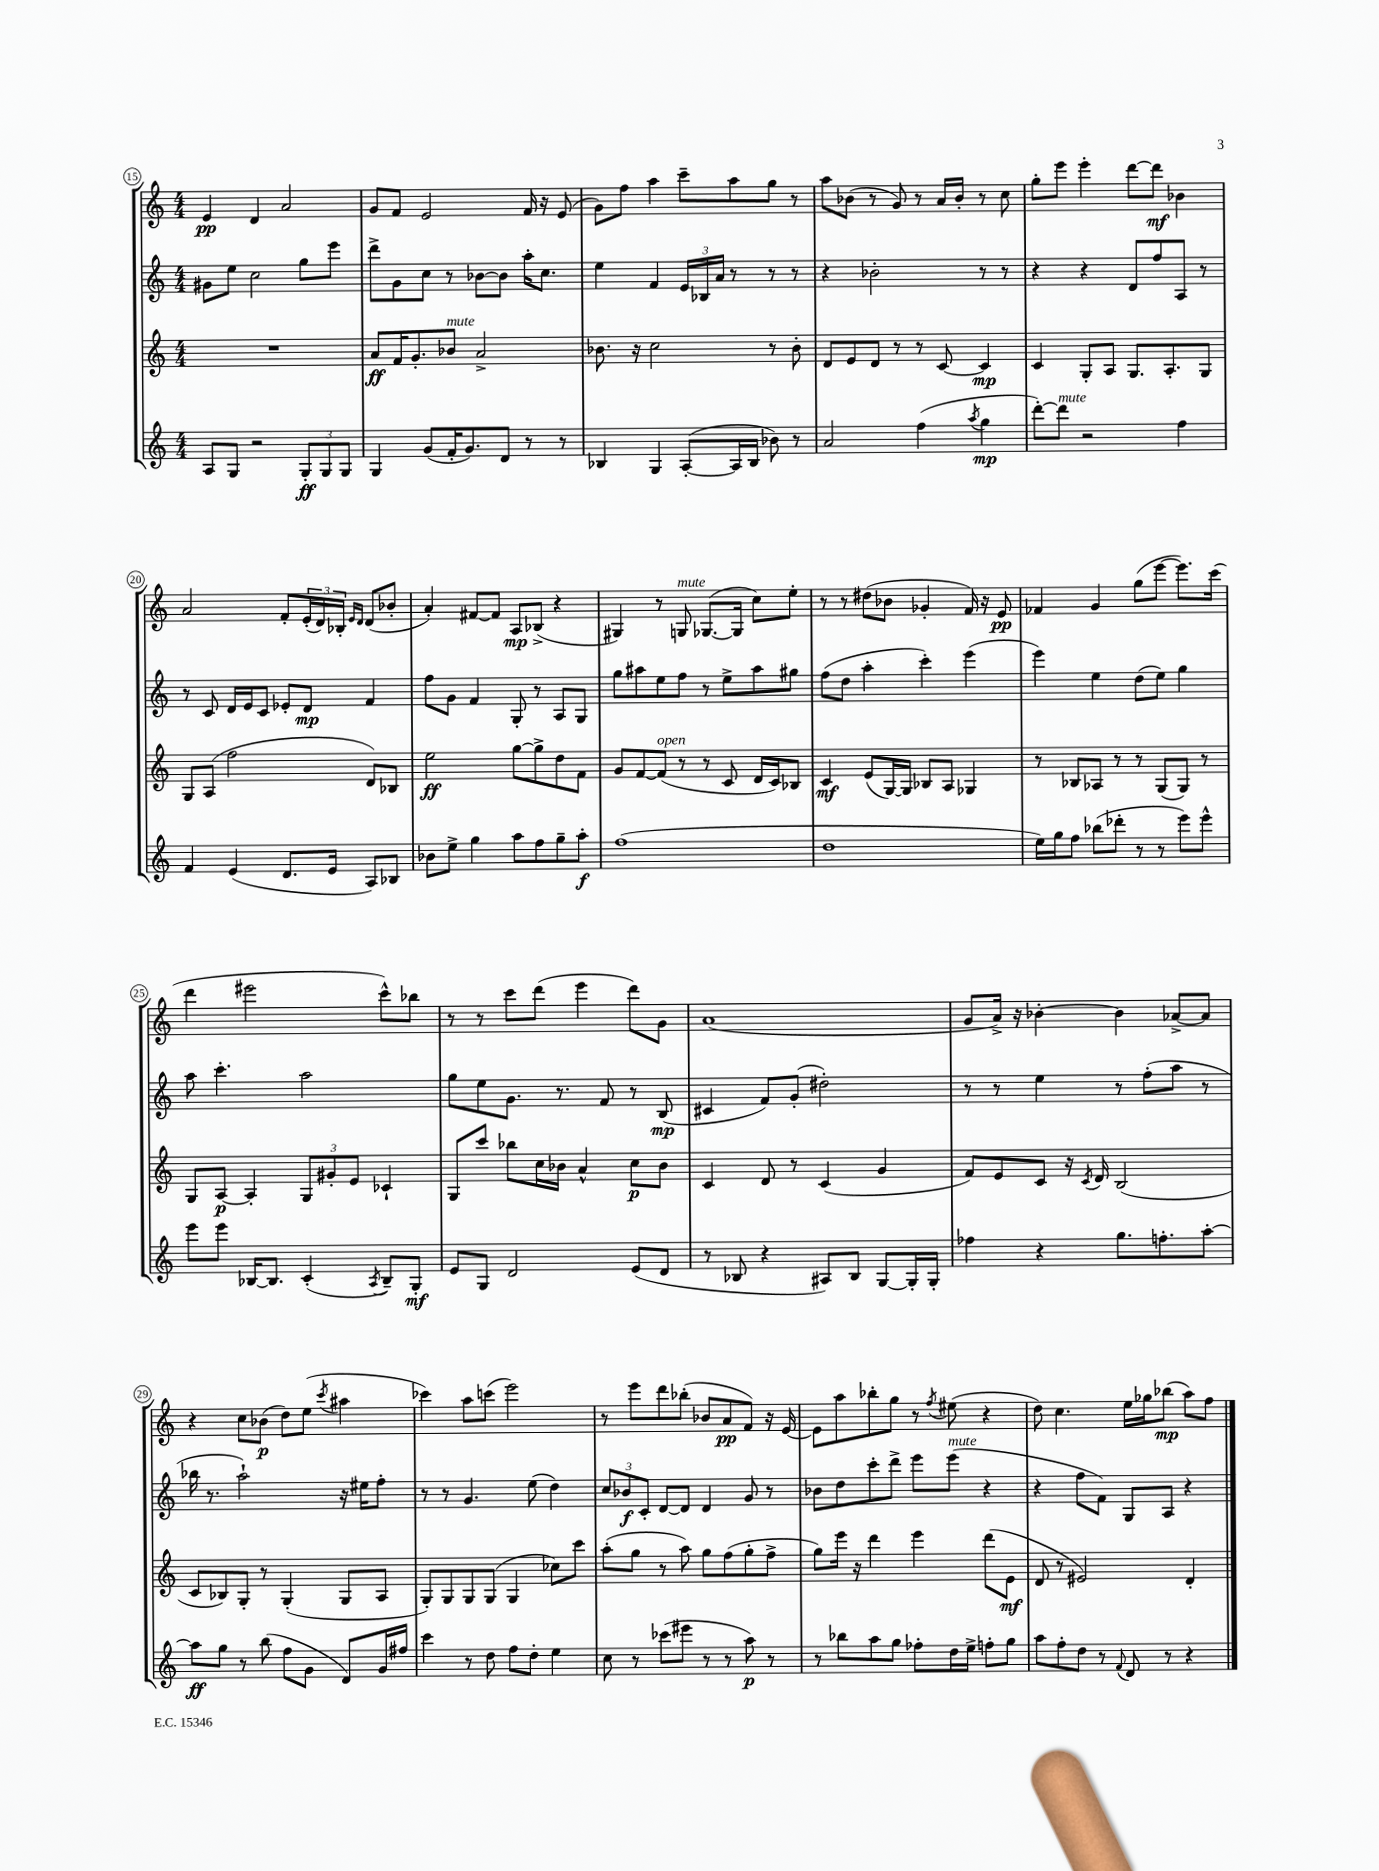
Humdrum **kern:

**kern	**kern	**kern	**kern
*staff4	*staff3	*staff2	*staff1
*clefG2	*clefG2	*clefG2	*clefG2
*k[]	*k[]	*k[]	*k[]
*M4/4	*M4/4	*M4/4	*M4/4
8A	1r	8g#	4e
8G	.	8ee	.
2r	.	2cc	4d
.	.	.	2a
12G'	.	8gg	.
12G	.	.	.
.	.	8eee	.
12G	.	.	.
=	=	=	=
4G	8a	8ddd^	8g
.	16f	8g	8f
.	8.g'	.	.
(8g	.	8cc	2e
16f'	8b-	8r	.
8.g)	.	.	.
.	2a^	[8b-	.
8d	.	8b-]	.
8r	.	16aa'	16f
.	.	8.cc	16r
8r	.	.	(8e
=	=	=	=
4B-	8.b-	4ee	8g)
.	.	.	8ff
.	16r	.	.
4G	2cc	4f	4aa
([8A'	.	24e	8ccc~
.	.	24B-	.
.	.	24a	.
16A]	.	8r	8aa
16B-	.	.	.
8b-)	8r	8r	8gg
8r	8b-'	8r	8r
=	=	=	=
2a	8d	4r	8aa
.	8e	.	(8b-
.	8d	2b-'	8r
.	8r	.	8g)
(4ff	8r	.	8r
.	[8c	.	16a
.	.	.	16b-'
8qaa	.	.	.
4gg	4c]	8r	8r
.	.	8r	8cc
=	=	=	=
[8ddd')	4c	4r	8gg'
8ddd]	.	.	8eee
2r	8G'	4r	4eee'
.	8A	.	.
.	8.G	8d	[8ddd
.	.	8ff	8ddd]
.	8.A'	.	.
4ff	.	8A	4b-
.	8G	8r	.
=	=	=	=
4f	8G	8r	2a
.	(8A	8c	.
(4e	2ff	16d	.
.	.	16e	.
.	.	8c	.
8.d	.	8e-'	8f'
.	.	8d	(24e'
.	.	.	24d)
16e	.	.	.
.	.	.	24B-'
.	.	.	16qqe
.	.	.	16qqd
8A)	8d)	4f	(8d
8B-	8B-	.	8b-'
=	=	=	=
8b-	2ee	8ff	4a')
8ee^	.	8g	.
4gg	.	4f	[8f#
.	.	.	8f#]
8aa	[8gg	8G'	8A
8ff	8gg^]	8r	(8B-^
8gg~	8dd	8A	4r
8aa'	8f	8G	.
=	=	=	=
(1ff	8g	8gg	4G#)
.	[8f	8aa#	.
.	(8f]	8ee	8r
.	8r	8ff	8G
.	8r	8r	([8.G-
.	8c	8ee^	.
.	.	.	16G-]
.	16d	8aa#	8cc)
.	16c)	.	.
.	8B-	8gg#	8ee'
=	=	=	=
1dd	4c	(8ff	8r
.	.	8dd	8r
.	(8e	4aa'	(8dd#
.	[16G)	.	8b-
.	16G]	.	.
.	8B-	4ccc')	4g-'
.	8A	.	.
.	4G-	(4eee	16f)
.	.	.	16r
.	.	.	8e
=	=	=	=
16ee)	8r	4eee)	4f-
16gg	.	.	.
8ff	8B-	.	.
(8bb-	8A-	4ee	4g
8ddd-'	8r	.	.
8r	8r	(8dd	(8gg
8r	(8G	8ee)	[8eee
8eee)	8G)	4gg	8.eee])
8eee^^	8r	.	.
.	.	.	(16ccc
=	=	=	=
8eee	8G	8aa	4ddd
8eee	[8A	4.ccc'	.
[16B-	4A']	.	2eee#
8.B-]	.	.	.
(4c'	12G	2aa	.
.	12g#'	.	.
.	12e	.	.
8qA	.	.	.
8B-~)	4c-`	.	8ccc^^)
8G'	.	.	8bb-
=	=	=	=
8e	8G	8gg	8r
8G	8ccc	8ee	8r
2d	8bb-	8.g	8ccc
.	16cc	.	(8ddd
.	16b-	8.r	.
.	4a^^	.	4eee
.	.	8f	.
(8e	8cc	8r	8ddd)
8d	8b-	(8B	8g
=	=	=	=
8r	4c	4c#	(1a
8B-	.	.	.
4r	8d	8f)	.
.	8r	(8g'	.
8A#)	(4c	2dd#')	.
8B-	.	.	.
[8G	4g	.	.
16G']	.	.	.
16G'	.	.	.
=	=	=	=
4ff-	8f)	8r	8g
.	8e	8r	16a^)
.	.	.	16r
4r	8c	4ee	[4b-'
.	16r	.	.
.	8qc	.	.
.	16d	.	.
8.gg	(2B	8r	4b-]
.	.	(8ff'	.
8.ff'	.	.	.
.	.	8aa	[8a-^
[8aa'	.	8r	8a-]
=	=	=	=
8aa]	8c	16bb-	4r
.	.	8.r	.
8gg	8B-)	.	.
8r	8G'	2aa`)	8cc
(8bb	8r	.	(8b-
8ff	(4G'	.	8dd)
8g	.	.	(8ee
.	.	.	8qccc
8d)	8G	16r	4aa#
.	.	16ee#	.
16g	8A	8ff'	.
16ff#	.	.	.
=	=	=	=
4ccc	8G')	8r	4ccc-)
.	8G	8r	.
8r	8G	4.g	8aa
8dd	(8G	.	(8ccc
8ff	4G	.	2eee)
8dd'	.	(8ee	.
4ee	8cc-)	4dd)	.
.	8ccc	.	.
=	=	=	=
8cc	(8aa'	12cc	8r
.	.	12b-	.
8r	8gg	.	8eee
.	.	12c'	.
(8ccc-	8r	[8d	8ddd
8eee#	8aa)	8d]	(8bb-'
8r	8gg	4d	8b-
8r	(8ff	.	8a
8aa)	8gg'	8g	8f)
8r	8ff^	8r	16r
.	.	.	[16e
=	=	=	=
8r	8gg)	8b-	8e]
8bb-	16eee	8dd	8aa
.	16r	.	.
8aa	4ddd	8ccc'	8bb-'
8gg	.	8ddd^	8gg
8ff-'	4eee	8eee	8r
.	.	.	8qff
16dd	.	(8eee	(8ee#
16ee^	.	.	.
8ff'	(8ddd	4r	4r
8gg	8e	.	.
=	=	=	=
8aa	8d	4r	8dd)
8ff'	8r	.	4.cc
8dd	2e#)	8ff	.
8r	.	8f)	.
8qqf	.	.	.
8d	.	8G	16ee
.	.	.	16gg-
8r	.	8A	(8bb-
4r	4d'	4r	8aa)
.	.	.	8ff
==	==	==	==
*-	*-	*-	*-
